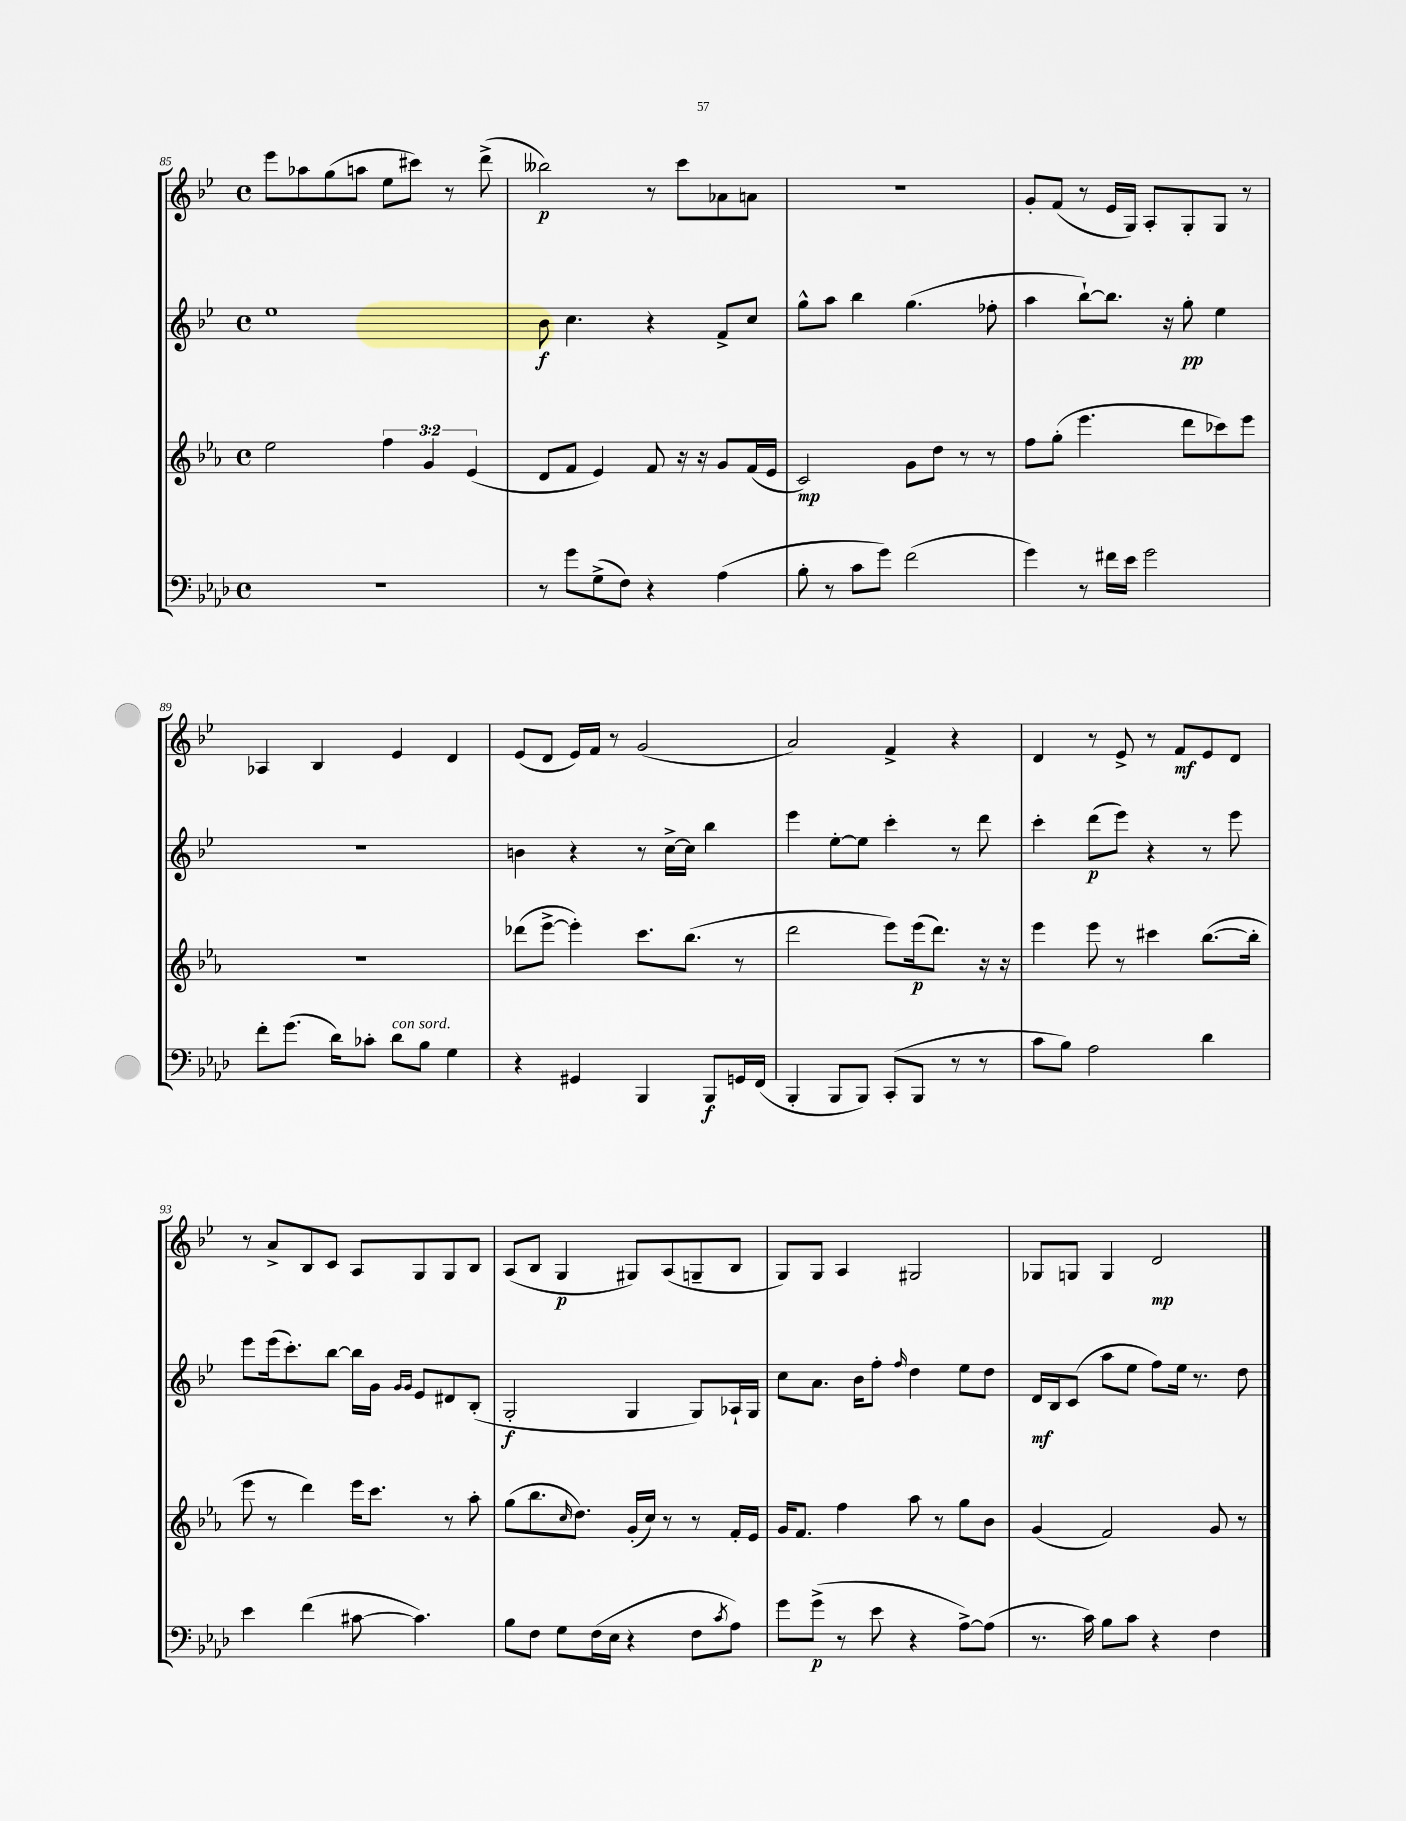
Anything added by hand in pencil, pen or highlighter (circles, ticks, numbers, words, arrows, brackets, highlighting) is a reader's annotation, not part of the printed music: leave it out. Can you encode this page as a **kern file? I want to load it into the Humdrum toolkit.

**kern	**dynam	**kern	**dynam	**kern	**dynam	**kern	**dynam
*part4	*part4	*part3	*part3	*part2	*part2	*part1	*part1
*staff4	*staff4	*staff3	*staff3	*staff2	*staff2	*staff1	*staff1
*clefF4	*	*clefG2	*	*clefG2	*	*clefG2	*
*k[b-e-a-d-]	*	*k[b-e-a-]	*	*k[b-e-]	*	*k[b-e-]	*
*M4/4	*	*M4/4	*	*M4/4	*	*M4/4	*
*met(c)	*	*met(c)	*	*met(c)	*	*met(c)	*
=85	=85	=85	=85	=85	=85	=85	=85
1r	.	2ee-\	.	1ee-	.	8eee-\L	.
.	.	.	.	.	.	8aa-X\	.
.	.	.	.	.	.	(8gg\	.
.	.	.	.	.	.	8aan\J	.
.	.	6ff\	.	.	.	8ee-\L	.
.	.	.	.	.	.	8ccc#X\J)	.
.	.	6g/	.	.	.	.	.
.	.	.	.	.	.	8r	.
.	.	(6e-/	.	.	.	.	.
.	.	.	.	.	.	(8ddd^\	.
=86	=86	=86	=86	=86	=86	=86	=86
8r	.	8d/L	.	8b-\	f	2bb--X\)	p
8g\L	.	8f/J	.	4.cc\	.	.	.
(8G^\	.	4e-/)	.	.	.	.	.
8F\J)	.	.	.	.	.	.	.
4r	.	8f/	.	4r	.	8r	.
.	.	16r	.	.	.	8ccc\L	.
.	.	16r	.	.	.	.	.
(4A-\	.	8g/L	.	8f^/L	.	8a-X\	.
.	.	(16f/L	.	8cc/J	.	8an\J	.
.	.	16e-/JJ	.	.	.	.	.
=87	=87	=87	=87	=87	=87	=87	=87
8B-'\	.	2c/)	mp	8gg^^\L	.	1r	.
8r	.	.	.	8aa\J	.	.	.
8c\L	.	.	.	4bb-\	.	.	.
8g\J)	.	.	.	.	.	.	.
(2f\	.	8g\L	.	(4.gg\	.	.	.
.	.	8dd\J	.	.	.	.	.
.	.	8r	.	.	.	.	.
.	.	8r	.	8ff-X'\	.	.	.
=88	=88	=88	=88	=88	=88	=88	=88
4g\)	.	8ff\L	.	4aa\	.	8g'/L	.
.	.	(8gg'\J	.	.	.	(8f/J	.
8r	.	4.eee-\	.	[8bb-`\L)	.	8r	.
16f#X\LL	.	.	.	8.bb-\J]	.	16e-/LL	.
16e-\JJ	.	.	.	.	.	16G/JJ)	.
2g\	.	.	.	.	.	8A'/L	.
.	.	.	.	16r	.	.	.
.	.	8ddd\L	.	8gg'\	pp	8G'/	.
.	.	8ccc-X\)	.	4ee-\	.	8G/J	.
.	.	8eee-\J	.	.	.	8r	.
!!LO:LB:g=z
=89	=89	=89	=89	=89	=89	=89	=89
8f'\L	.	1r	.	1r	.	4A-X/	.
(8.g\J	.	.	.	.	.	.	.
.	.	.	.	.	.	4B-/	.
16d-\KL)	.	.	.	.	.	.	.
8c-X'\J	.	.	.	.	.	.	.
!LO:TX:a:i:t=con sord.	!	!	!	!	!	!	!
8d-\L	.	.	.	.	.	4e-/	.
8B-\J	.	.	.	.	.	.	.
4G\	.	.	.	.	.	4d/	.
=90	=90	=90	=90	=90	=90	=90	=90
4r	.	(8ddd-X\L	.	4bn\	.	(8e-/L	.
.	.	[8eee-^\J	.	.	.	8d/J	.
4GG#X/	.	4eee-'\])	.	4r	.	16e-/LL)	.
.	.	.	.	.	.	16f/JJ	.
.	.	.	.	.	.	8r	.
4BBB-/	.	8.ccc\L	.	8r	.	(2g/	.
.	.	.	.	[16cc^\LL	.	.	.
.	.	(8.bb-\J	.	16cc\JJ]	.	.	.
8BBB-/L	f	.	.	4bb-\	.	.	.
16GGn/L	.	8r	.	.	.	.	.
(16FF/JJ	.	.	.	.	.	.	.
=91	=91	=91	=91	=91	=91	=91	=91
4BBB-'/	.	2ddd\	.	4eee-\	.	2a/)	.
8BBB-/L	.	.	.	[8ee-'\L	.	.	.
8BBB-/J)	.	.	.	8ee-\J]	.	.	.
(8CC'/L	.	8eee-\L)	.	4ccc'\	.	4f^/	.
8BBB-/J	.	(16eee-\k	p	.	.	.	.
.	.	8.ddd\J)	.	.	.	.	.
8r	.	.	.	8r	.	4r	.
8r	.	16r	.	8ddd\	.	.	.
.	.	16r	.	.	.	.	.
=92	=92	=92	=92	=92	=92	=92	=92
8c\L	.	4eee-\	.	4ccc'\	.	4d/	.
8B-\J)	.	.	.	.	.	.	.
2A-\	.	8eee-\	.	(8ddd\L	p	8r	.
.	.	8r	.	8eee-\J)	.	8e-^/	.
.	.	4ccc#X\	.	4r	.	8r	.
.	.	.	.	.	.	8f/L	mf
4d-\	.	([8.bb-\L	.	8r	.	8e-/	.
.	.	.	.	8eee-\	.	8d/J	.
.	.	16bb-'\Jk]	.	.	.	.	.
!!LO:LB:g=z
=93	=93	=93	=93	=93	=93	=93	=93
4e-\	.	8eee-\	.	8eee-\L	.	8r	.
.	.	8r	.	(16eee-\k	.	8a^/L	.
.	.	.	.	8.ccc'\)	.	.	.
(4f\	.	4ddd\)	.	.	.	8B-/	.
.	.	.	.	[8bb-\J	.	8c/J	.
[8c#X\	.	16eee-\KL	.	16bb-\LL]	.	8A/L	.
.	.	8.ccc\J	.	16g\JJ	.	.	.
.	.	.	.	16qqg/LL	.	.	.
.	.	.	.	16qqg/JJ	.	.	.
4.c#\])	.	.	.	8e-/L	.	8G/	.
.	.	8r	.	8d#X/	.	8G/	.
.	.	8aa-'\	.	(8B-'/J	.	8B-/J	.
=94	=94	=94	=94	=94	=94	=94	=94
8B-\L	.	(8gg\L	.	2G'/	f	(8A/L	.
8F\J	.	8.bb-\	.	.	.	8B-/J	.
8G\L	.	.	.	.	.	4G/	p
.	.	16qqcc/	.	.	.	.	.
.	.	8.dd\J)	.	.	.	.	.
(16F\L	.	.	.	.	.	.	.
16E-\JJ	.	.	.	.	.	.	.
4r	.	(16g'/LL	.	4G/	.	8G#X/L)	.
.	.	16cc/JJ)	.	.	.	.	.
.	.	8r	.	.	.	(8A/	.
8F\L	.	8r	.	8G/L)	.	8Gn~/	.
8qc/	.	.	.	.	.	.	.
8A-\J)	.	16f'/LL	.	16A-X`/L	.	8B-/J	.
.	.	16e-/JJ	.	16G/JJ	.	.	.
=95	=95	=95	=95	=95	=95	=95	=95
8g\L	.	16g/KL	.	8cc\L	.	8G/L)	.
.	.	8.f/J	.	.	.	.	.
(8g^\J	p	.	.	8.a\J	.	8G/J	.
8r	.	4ff\	.	.	.	4A/	.
.	.	.	.	16b-\KL	.	.	.
8e-\	.	.	.	8ff'\J	.	.	.
.	.	.	.	16qqff/	.	.	.
4r	.	8aa-\	.	4dd\	.	2G#X/	.
.	.	8r	.	.	.	.	.
[8A-^\L)	.	8gg\L	.	8ee-\L	.	.	.
(8A-\J]	.	8b-\J	.	8dd\J	.	.	.
=96	=96	=96	=96	=96	=96	=96	=96
8.r	.	(4g/	.	16d/LL	mf	8G-X/L	.
.	.	.	.	16B-/J	.	.	.
.	.	.	.	(8c/J	.	8Gn/J	.
16c\)	.	.	.	.	.	.	.
8B-\L	.	2f/)	.	8aa\L	.	4G/	.
8c\J	.	.	.	8ee-\J	.	.	.
4r	.	.	.	8ff\L)	.	2d/	mp
.	.	.	.	16ee-\Jk	.	.	.
.	.	.	.	8.r	.	.	.
4F\	.	8g/	.	.	.	.	.
.	.	8r	.	8dd\	.	.	.
==	==	==	==	==	==	==	==
*-	*-	*-	*-	*-	*-	*-	*-
